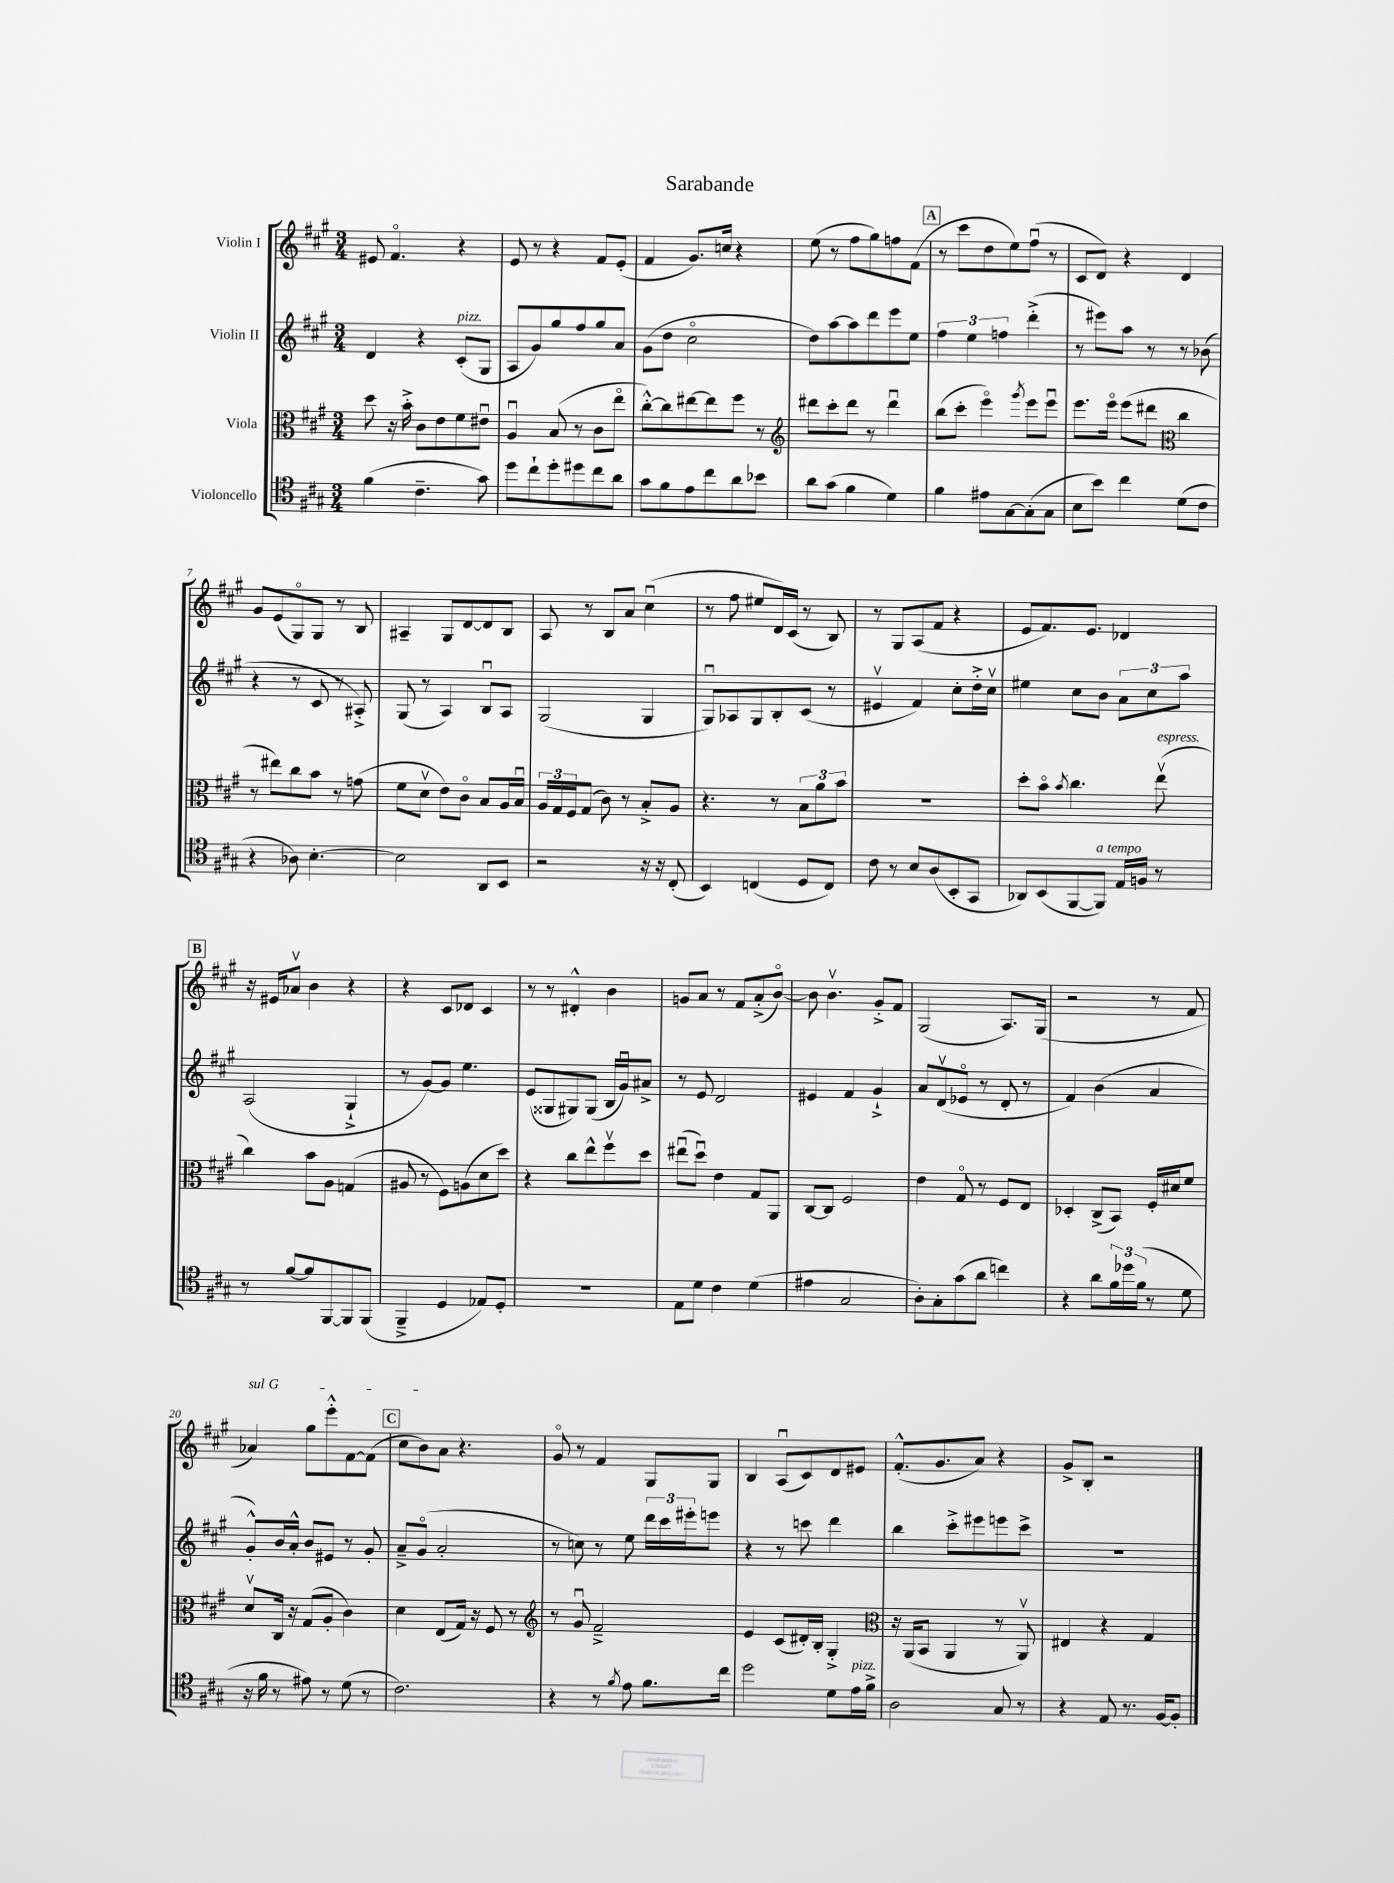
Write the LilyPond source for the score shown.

\header { title = "Sarabande" }
<<
\new StaffGroup <<
\new Staff = "s0" \with { instrumentName = "Violin I" } {
    \clef treble \key a \major \numericTimeSignature \time 3/4
    eis'8 fis'4.\flageolet r4 |
    e'8 r8 r4 fis'8 e'8-.( |
    fis'4 gis'8.) c''16 r4 |
    e''8( r8 fis''8 gis''8) f''8 fis'8( |
    \mark \markup { \box "A" } r8 cis'''8 d''8 e''8) fis''8\downbow( r8 |
    cis'8 d'8) r4 d'4 |
    gis'8 e'8( gis8\flageolet) gis8 r8 b8 |
    ais4-- gis8 d'8~ d'8 b8 |
    a8 r8 b8 a'8 cis''4\downbow( |
    r8 fis''8 eis''8 d'16) cis'16( r8 b8) |
    r8 gis8 a8( fis'8 r4 |
    e'8 fis'8.) e'8. des'4 |
    \mark \markup { \box "B" } r16 eis'16 aes'8\upbow b'4 r4 |
    r4 cis'8 des'8 cis'4 |
    r8 r8 dis'4-.-^ b'4 |
    g'8 a'8 r8 fis'8 a'8-.->( b'8~\flageolet) |
    b'8 b'4.\upbow gis'8-.-> fis'8 |
    gis2( a8.) gis16( |
    r2 r8 fis'8 |
    \once \override TextSpanner.bound-details.left.text = \markup { \italic "sul G" } aes'4\startTextSpan) gis''8 e'''8-.-^ fis'8~ fis'8( |
    \mark \markup { \box "C" } cis''8 b'8) a'8\stopTextSpan r4. |
    gis'8\flageolet r8 fis'4 gis8 gis8 |
    b4 a8\downbow( cis'8) d'8 eis'8 |
    fis'8.-.-^( gis'8. a'8) r4 |
    gis'8-> b8-. r2 \bar "|." |
}
\new Staff = "s1" \with { instrumentName = "Violin II" } {
    \clef treble \key a \major \numericTimeSignature \time 3/4
    d'4 r4 cis'8-.^\markup { \italic "pizz." }( gis8 |
    a8 gis'8) gis''8 fis''8 gis''8 a'8 |
    gis'8( d''8 cis''2\flageolet |
    d''8) a''8~ a''8 d'''8 e'''8 e''8 |
    \mark \markup { \box "A" } \tuplet 3/2 { fis''4 e''4 f''4 } d'''4-.->( |
    r8 eis'''8) a''8 r8 r8 bes'8( |
    r4 r8 cis'8 r8 ais8-.->) |
    gis8( r8 a4) b8\downbow a8 |
    gis2( gis4 |
    gis8\downbow) aes8 gis8 b8-. cis'8( r8 |
    eis'4\upbow fis'4) cis''8-. d''16-.-> cis''16\upbow |
    eis''4 cis''8 b'8 \tuplet 3/2 { a'8 cis''8 a''8 } |
    \mark \markup { \box "B" } a2( gis4-!-> |
    r8 gis'8~) gis'8 e''4. |
    e'8( gisis8 gis8) gis8( b16 gis'16\downbow) ais'8-> |
    r8 e'8 d'2 |
    eis'4 fis'4 gis'4-!-> |
    a'8 d'8\upbow( ees'8\flageolet r8 d'8-. r8 |
    fis'4) b'4( a'4 |
    gis'8-.-^) b'16 a'16-.-^ b'8 eis'8 r8 gis'8-. |
    \mark \markup { \box "C" } a'8---> gis'8\flageolet( a'2-. |
    r8 c''8) r8 e''8 \tuplet 3/2 { d'''16 cis'''16 eis'''16-. } e'''8 |
    r4 r8 c'''8 d'''4 |
    b''4 cis'''8-.-> eis'''8 e'''8 cis'''8-> |
    R2. \bar "|." |
}
\new Staff = "s2" \with { instrumentName = "Viola" } {
    \clef alto \key a \major \numericTimeSignature \time 3/4
    d''8 r16 b'16-.-> cis'8 e'8 fis'8 eis'8\downbow |
    a4\downbow b8( r8 cis'8 e''8\flageolet |
    cis''8~-.-^) cis''8 eis''8~ eis''8 fis''8 r8 |
    \clef treble dis'''8 cis'''8-. dis'''8 r8 dis'''4\downbow |
    \mark \markup { \box "A" } b''8( cis'''8-. e'''4\flageolet) \acciaccatura { gis'''8 } e'''8 e'''8\downbow |
    e'''8. e'''16\flageolet e'''8( dis'''8 \clef alto cis''4 |
    r8 eis''8) cis''8 b'8 r8 g'8( |
    fis'8 d'8\upbow e'8) cis'8\flageolet b8 a16 b16\downbow |
    \tuplet 3/2 { a16 gis16 fis16 } gis8( cis'8) r8 b8-.-> a8 |
    r4. r8 \tuplet 3/2 { b8 a'8 b'8 } |
    R2. |
    d''8-. b'8\flageolet \acciaccatura { b'8 } cis''4. e''8\upbow^\markup { \italic "espress." }( |
    \mark \markup { \box "B" } cis''4) b'8 a8 g4( |
    ais8 r8 fis8) a8( d'8 d''8) |
    r4 cis''8 e''8-^ fis''8\upbow d''8 |
    eis''8\downbow( d''8\downbow) e'4 gis8 a,8 |
    cis8~ cis8 fis2 |
    e'4 gis8\flageolet r8 fis8 e8 |
    des4-. cis8->( b,8) fis16-. dis'16 fis'8 |
    d'8\upbow cis16 r16 gis8( a8-. cis'4) |
    \mark \markup { \box "C" } d'4 e8( gis16) r16 fis8 r8 |
    \clef treble r8 gis'8\downbow fis'2---> |
    e'4 cis'8( dis'16-.) b16-. gis4-.-> |
    \clef alto r16 a,16( b,8 a,4 r8 a,8\upbow) |
    eis4 r4 gis4 \bar "|." |
}
\new Staff = "s3" \with { instrumentName = "Violoncello" } {
    \clef tenor \key a \major \numericTimeSignature \time 3/4
    fis'4( cis'4.-- gis'8) |
    d''8 cis''8-! d''8-. dis''8 cis''8 a'8 |
    gis'8 fis'8 e'8 cis''8 a'8 bes'8 |
    a'8 gis'8( fis'4 d'4) |
    \mark \markup { \box "A" } fis'4 eis'8 gis8~ gis8-.( gis8 |
    b8 b'8) cis''4 d'8( cis'8 |
    r4 aes8) b4.~-. |
    b2 a,8 b,8 |
    r2 r16 r16 cis8-.( |
    b,4) c4( d8 c8) |
    cis'8 r8 b8 a8( b,8-. gis,8 |
    aes,8) b,8( fis,8~ fis,8^\markup { \italic "a tempo" }) e16 f16 r8 |
    \mark \markup { \box "B" } r8 fis'8~ fis'8 fis,8~ fis,8 fis,8( |
    fis,4---> d4 ees8) d8-. |
    r2. |
    e8 d'8 cis'4 d'4( |
    eis'4 gis2 |
    a8-.) gis8-. gis'8( a'8 c''4) |
    r4 a'8 \tuplet 3/2 { fis'16 des''16 fis'16( } r8 d'8 |
    r16 fis'16 r8 eis'8) r8 d'8( r8 |
    \mark \markup { \box "C" } cis'2.) |
    r4 r8 \acciaccatura { fis'8 } e'8 fis'8. cis''16 |
    d''2 d'8 e'16^\markup { \italic "pizz." } fis'16-> |
    a2 gis8 r8 |
    r4 e8 r8. fis16~ fis8-. \bar "|." |
}
>>
>>
